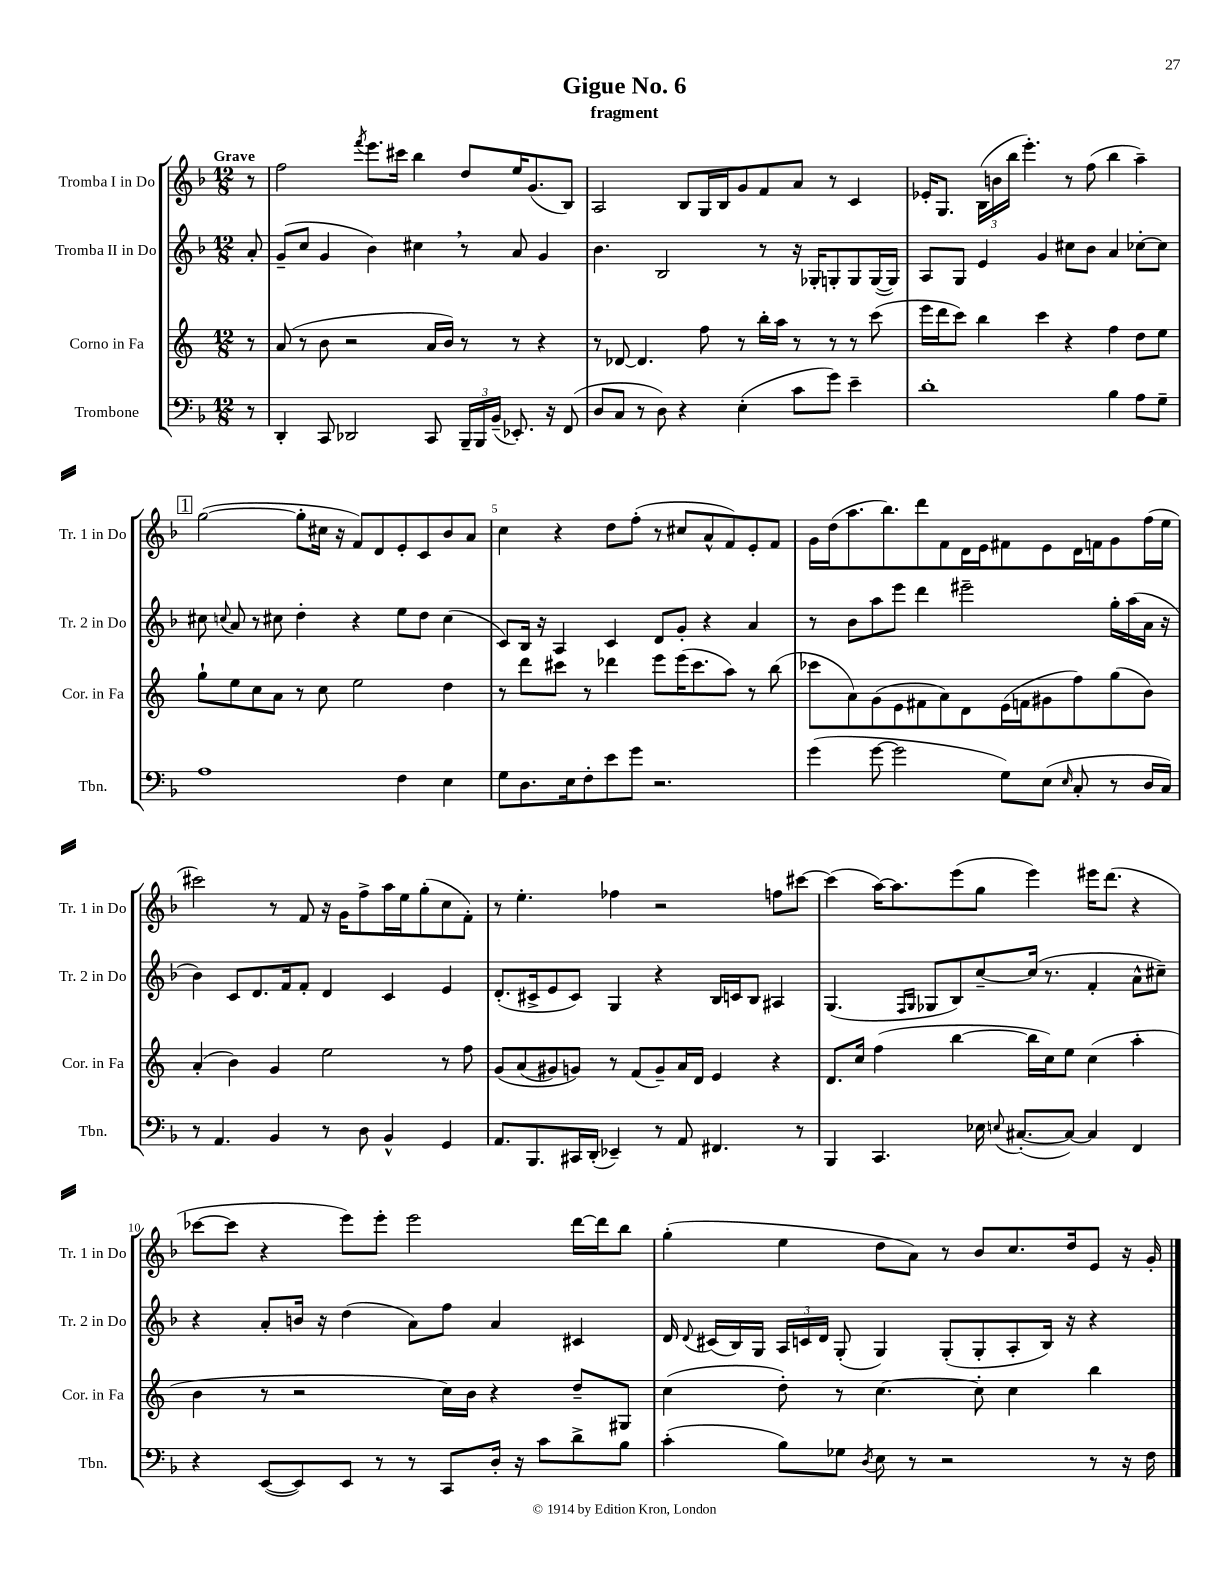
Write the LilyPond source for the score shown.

\header { title = "Gigue No. 6" subtitle = "fragment" }
<<
\new StaffGroup <<
\new Staff = "s0" \with { instrumentName = "Tromba I in Do" shortInstrumentName = "Tr. 1 in Do" } {
    \clef treble \key f \major \numericTimeSignature \time 12/8 \partial 8 \tempo "Grave"
    \autoBeamOff r8 |
    f''2 \acciaccatura { f'''8 } e'''8.[ cis'''16] bes''4 d''8[ e''16 g'8.( bes8]) |
    a2 bes8[ g16 bes16 g'8 f'8 a'8] r8 c'4 |
    ees'16[-. g8.] \tuplet 3/2 { bes16[( b'16 bes''16] } e'''4.-.) r8 f''8( bes''4 a''4--) |
    \mark \markup { \box "1" } g''2~( g''8[-. cis''16] r16 f'8[) d'8 e'8-. c'8 bes'8 a'8] |
    c''4 r4 d''8[ f''8]-.( r8 cis''8[ a'8-^ f'8) e'8-. f'8] |
    g'16[ d''16( a''8. bes''8.) d'''8 f'8 d'16 e'16 fis'8 e'8 d'16 f'16 g'8 f''16( e''16] |
    cis'''2) r8 f'8 r16 g'16[ f''8-> a''16 e''16 g''8-.( c''8 f'8]-.) |
    r8 e''4.-. fes''4 r2 f''8[ cis'''8]~ |
    cis'''4( a''16[~) a''8. e'''8( g''8] e'''4) eis'''16[ d'''8.]( r4 |
    ces'''8[~ ces'''8] r4 e'''8[) e'''8]-. e'''2 d'''16[~ d'''16 bes''8] |
    g''4-.( e''4 d''8[ a'8]) r8 bes'8[ c''8. d''16 e'8] r16 g'16-. \bar "|." |
}
\new Staff = "s1" \with { instrumentName = "Tromba II in Do" shortInstrumentName = "Tr. 2 in Do" } {
    \clef treble \key f \major \numericTimeSignature \time 12/8 \partial 8
    \autoBeamOff a'8-. |
    g'8[--( c''8] g'4 bes'4) cis''4 \breathe r8 a'8 g'4 |
    bes'4. bes2 r8 r16 ges16[-. g8-. g8 g16~( g16]) |
    a8[ g8] e'4 g'4 cis''8[ bes'8] a'4 ces''8[~-. ces''8] |
    \mark \markup { \box "1" } cis''8 \appoggiatura { c''8 } a'8 r8 cis''8 d''4-. r4 e''8[ d''8] cis''4( |
    c'8[) bes16] r16 a4 c'4 d'8[ g'8]-. r4 a'4 |
    r8 bes'8[ a''8 e'''8] d'''4 eis'''2-- g''16[-. a''16( a'16] r16 |
    bes'4) c'8[ d'8. f'16 f'8]-. d'4 c'4 e'4 |
    d'8.[-.( cis'16-> e'8 cis'8]) g4 r4 bes16[ c'16 bes8] ais4 |
    g4.( \grace { f16[ g16] } ges8[ bes8) c''8~-- c''16]( r8. f'4-. a'8[-^ cis''8]--) |
    r4 a'8[-. b'16] r16 d''4( a'8[) f''8] a'4 cis'4 |
    d'16 \appoggiatura { d'8 } cis'16[( bes16) g16] \tuplet 3/2 { a16[ c'16 d'16] } g8-.( g4) g8[-.( g8-. a8-. bes16]) r16 r4 \bar "|." |
}
\new Staff = "s2" \with { instrumentName = "Corno in Fa" shortInstrumentName = "Cor. in Fa" } {
    \clef treble \key c \major \numericTimeSignature \time 12/8 \partial 8
    \autoBeamOff r8 |
    a'8( r8 b'8 r2 a'16[ b'16]) r8 r8 r4 |
    r8 des'8~ des'4. f''8 r8 b''16[-. a''16] r8 r8 r8 c'''8( |
    e'''16[ d'''16 c'''8]) b''4 c'''4 r4 f''4 d''8[ e''8] |
    \mark \markup { \box "1" } g''8[-! e''8 c''8 a'8] r8 c''8 e''2 d''4 |
    r8 d'''8[ cis'''8] r8 des'''4 e'''8[ e'''16( cis'''8. a''8]) r8 b''8( |
    ces'''8[ a'8) g'8( e'8 fis'8 a'8) d'8 e'16( f'16 gis'8 f''8) g''8( b'8]) |
    a'4-.( b'4) g'4 e''2 r8 f''8 |
    g'8[\( a'8( gis'8) g'8]\) r8 f'8[( g'8--) a'16 d'16] e'4 r4 |
    d'8.[ c''16] f''4( b''4~ b''16[ c''16) e''8] c''4( a''4-. |
    b'4 r8 r2 c''16[) b'16] r4 d''8[-- gis8] |
    c''4( d''8-.) r8 c''4.~ c''8-. c''4 b''4 \bar "|." |
}
\new Staff = "s3" \with { instrumentName = "Trombone" shortInstrumentName = "Tbn." } {
    \clef bass \key f \major \numericTimeSignature \time 12/8 \partial 8
    \autoBeamOff r8 |
    d,4-. c,8 des,2 c,8 \tuplet 3/2 { bes,,16[-- bes,,16 bes,16]--( } ees,8.-.) r16 f,8( |
    d8[ c8] r8 d8) r4 e4-.( c'8[ g'8]) e'4-- |
    d'1-. bes4 a8[ g8]-- |
    \mark \markup { \box "1" } a1 f4 e4 |
    g8[ d8. e16 f8-. e'8 g'8] r2. |
    g'4( g'8~ g'2 g8[) e8]( \grace { e16 } c8-. r8 d16[ c16]) |
    r8 a,4. bes,4 r8 d8 bes,4-^ g,4 |
    a,8.[ bes,,8. cis,16 d,16]-.( ees,4--) r8 a,8 fis,4. r8 |
    bes,,4 c,4. ees16 \appoggiatura { e8 } cis8.[~-.( cis8]~) cis4 f,4 |
    r4 e,8[~( e,8) e,8] r8 r8 c,8[ d16]-. r16 c'8[ d'8-> bes8] |
    c'4-.( bes8[) ges8] \acciaccatura { d8 } e8 r8 r2 r8 r16 f16 \bar "|." |
}
>>
>>
\layout { \context { \Score \override BarNumber.break-visibility = ##(#f #t #t) barNumberVisibility = #(every-nth-bar-number-visible 5) } }
